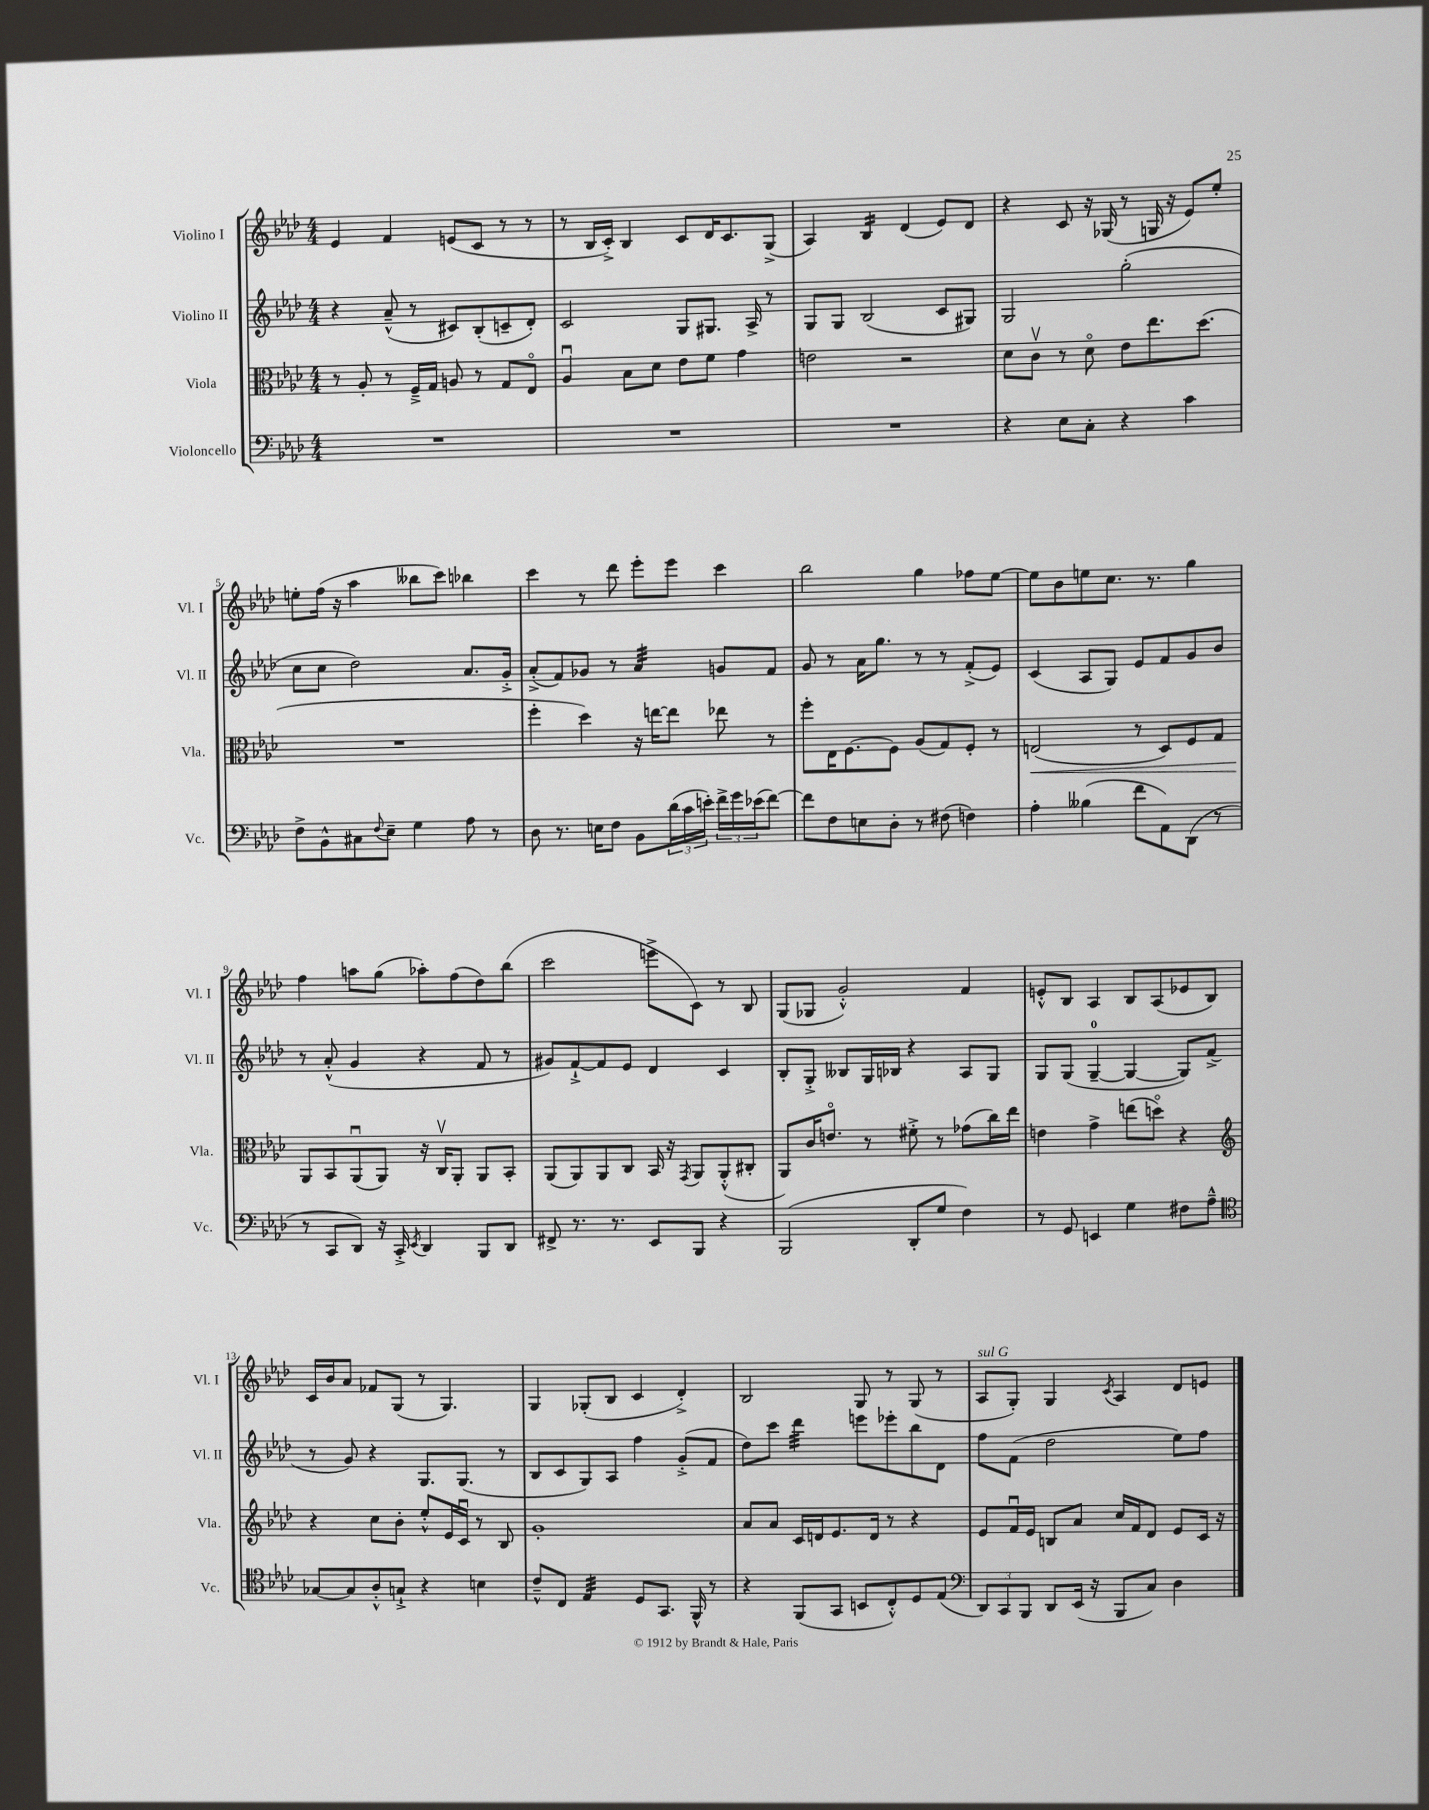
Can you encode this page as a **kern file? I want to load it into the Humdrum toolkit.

**kern	**kern	**kern	**kern
*staff4	*staff3	*staff2	*staff1
*clefF4	*clefC3	*clefG2	*clefG2
*k[b-e-a-d-]	*k[b-e-a-d-]	*k[b-e-a-d-]	*k[b-e-a-d-]
*M4/4	*M4/4	*M4/4	*M4/4
1r	8r	4r	4e-
.	8A-'	.	.
.	8r	(8a-~^^	4f
.	16F~^	8r	.
.	16G	.	.
.	8A	8c#)	(8e
.	8r	(8B-'	8c
.	8G	8c~	8r
.	8E-o	8d-')	8r
=	=	=	=
1r	4A-u	2c	8r
.	.	.	16B-
.	.	.	16c'^)
.	8B-	.	4B-
.	8d-	.	.
.	8e-	8G	8c
.	8f	8.G#	16d-
.	.	.	8.c
.	4g	.	.
.	.	16A-^	.
.	.	8r	(8G^
=	=	=	=
1r	2e	8G	4A-)
.	.	8G	.
.	.	(2B-	4B-
.	2r	.	(4d-
.	.	8c	8e-)
.	.	8G#)	8d-
=	=	=	=
4r	8d-	2G	4r
.	8cv	.	.
8E-	8r	.	8c
8C'	8d-o	.	16r
.	.	.	(16G-
4r	8e-	(2gg'	8r
.	8.ee-	.	16G
.	.	.	16r
4c	.	.	8e-)
.	(8.dd-	.	.
.	.	.	8ee-'
=	=	=	=
8F^	1r	8cc	8ee'
8BB-^^	.	8cc	(16ff
.	.	.	16r
8C#	.	2dd-)	4aa-
8qqF	.	.	.
8E-~	.	.	.
4G	.	.	8bb--
.	.	.	8ccc)
8A-	.	8.a-	4bb-
8r	.	.	.
.	.	16g'^	.
=	=	=	=
8D-	4ff'	(8a-'^	4ccc
8.r	.	8f)	.
.	4dd-)	8g-	8r
16E	.	.	.
8F	.	8r	8ddd-
8BB-	16r	4a-	8eee-'
.	[16ee	.	.
(24d-	8ee]	.	8eee-
24c	.	.	.
24e')	.	.	.
24f^	8ee-	8g	4ccc
24g	.	.	.
(24e-	.	.	.
[8f)	8r	8f	.
=	=	=	=
8f]	8ff'	8g	2bb-
8F	16E-	8r	.
.	[8.F	.	.
8E	.	16a-	.
.	.	8.gg	.
8D-'	8F]	.	.
8r	(8A-	8r	4gg
(8F#	8G)	8r	.
4F)	8F'	(8f'^	8ff-
.	8r	8e-)	[8ee-
=	=	=	=
4A-'	(2E	(4c	8ee-]
.	.	.	8b-
(4B--	.	8A-	8ee
.	.	8G)	8.cc
8f	8r	8e-	.
.	.	.	8.r
8AA-)	8D-)	8f	.
(8DD-	8F	8g	4gg
8r	8G	8b-	.
=	=	=	=
8r	8AA-	8r	4ff
8CC	8BB-	(8a-'^^	.
8DD-)	(8AA-u	4g	8aa
16r	8AA-)	.	(8gg
16CC'^	.	.	.
8qEE-	.	.	.
4DD-	16r	4r	8aa-')
.	16Cv	.	.
.	8AA-'	.	(8ff
8BBB-	8AA-	8f	8dd-)
8DD-	8BB-'	8r	(8bb-
=	=	=	=
8FF#^	(8AA-	8g#)	2ccc
8.r	8AA-)	[8f`^	.
.	8AA-	8f]	.
8.r	.	.	.
.	8C	8e-	.
8EE-	16BB-	4d-	8eee^
.	16r	.	.
.	8qGG	.	.
8BBB-	8AA-	.	8c)
4r	(8AA-'^^	4c	8r
.	8C#'	.	8B-
=	=	=	=
(2BBB-	8AA-)	8B-'	(8G
.	16c	8G'^	8G-
.	8.eo	.	.
.	.	8B--	2g'^^)
.	8r	16G	.
.	.	16B-	.
8DD-'	8f#'^	4r	.
8G	8r	.	.
4F)	(8g-	8A-	4f
.	16cc)	8G	.
.	16ee-	.	.
=	=	=	=
8r	4e	8G	8e'^^
8GG	.	(8G	8B-
4EE	4g^	[4G~	4A-
4G	(8ee	4G_	8B-
.	8ddo)	.	(8A-
8F#	4r	8G])	8e-
8A-~^^	.	(8f^	8B-)
=	=	=	=
*clefC4	*clefG2	*	*
[8G-	4r	8r	16c
.	.	.	16b-
8G-]	.	8g)	8a-
8A-'^^	8cc	4r	8f-
8G`^	8b-'	.	(8G
4r	8ee-'^^	8.G	8r
.	16e-	.	4.G)
.	16cu	(8.G	.
4B	8r	.	.
.	8B-	8r	.
=	=	=	=
8c~^^	1g'	8B-	4G
8C	.	8c	.
4E-	.	8G)	(8G-'
.	.	8A-	8B-
8D-	.	4ff	4c
8.GG	.	.	.
.	.	(8g'^	4d-'^)
16FF^^	.	.	.
8r	.	8f	.
=	=	=	=
4r	8a-	8dd-)	2B-
.	8a-	8ccc	.
(8FF	16c	4ddd-	.
.	16d	.	.
8GG	8.e-	.	.
8BB	.	8eee	8G
.	16d	.	.
8C'^^)	8r	8eee-'	8r
8D-	4r	8bb-	(8G
(8E-	.	8d-	8r
=	=	=	=
*clefF4	*	*	*
12DD-)	8e-	8ff	8A-
12CC	.	.	.
.	16fu	(8f	8G')
12BBB-	.	.	.
.	16e-	.	.
8DD-	8B	2dd-	4G
(16EE-	8a-	.	.
16r	.	.	.
.	.	.	8qc
8BBB-	16cc	.	4A-
.	16f	.	.
8C)	8d-	.	.
4D-	8e-	8ee-)	8d-
.	16c	8ff	8e
.	16r	.	.
==	==	==	==
*-	*-	*-	*-
